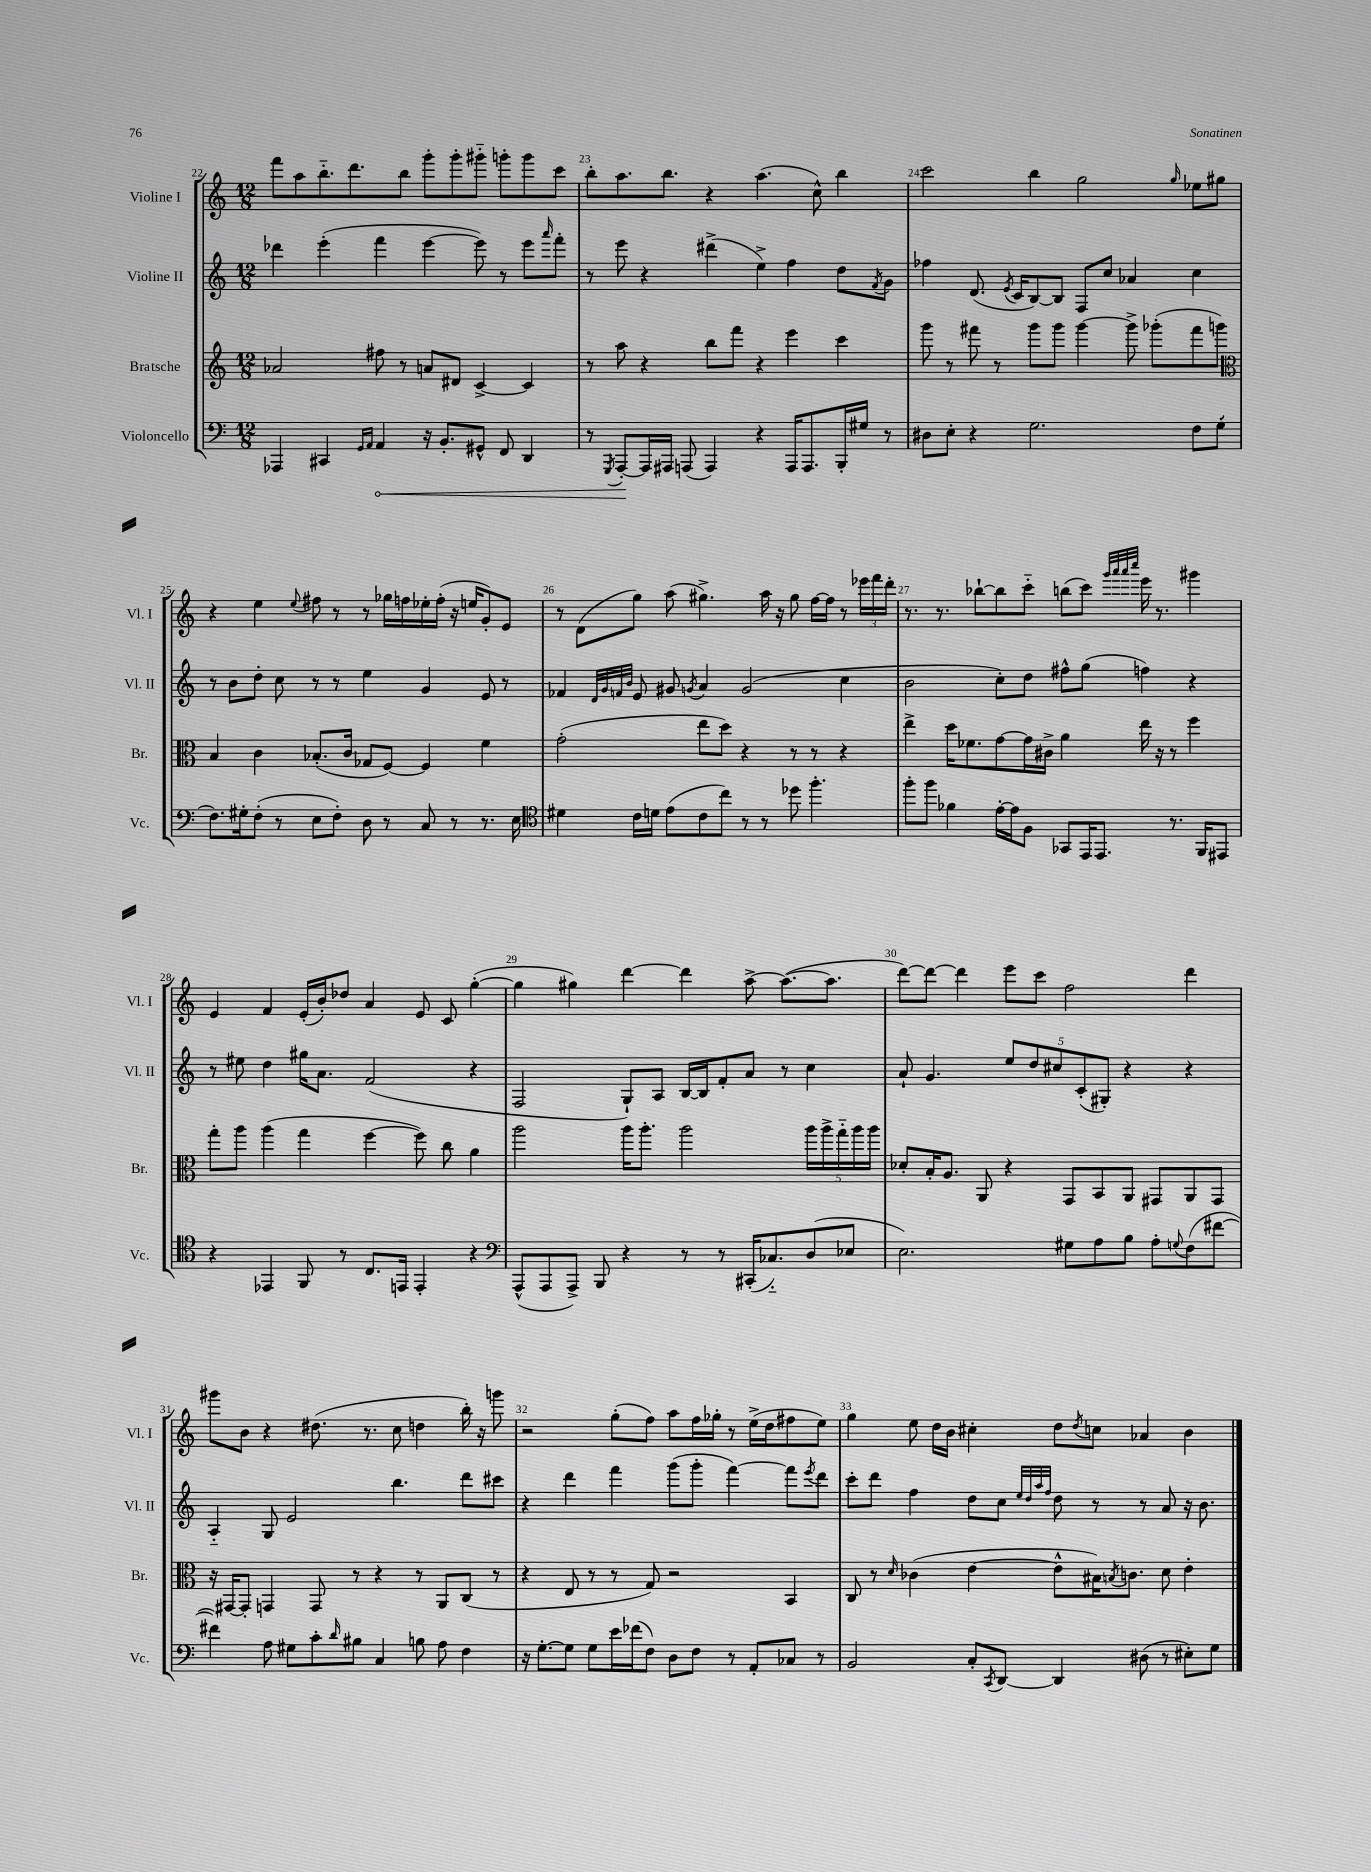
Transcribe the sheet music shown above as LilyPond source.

<<
\new StaffGroup <<
\new Staff = "s0" \with { instrumentName = "Violine I" shortInstrumentName = "Vl. I" } {
    \clef treble \key c \major \numericTimeSignature \time 12/8
    f'''8 a''8 b''8.-_ d'''8. b''8 g'''8-. g'''8-. gis'''8-_ g'''8-. g'''8 c'''8 |
    b''8-. a''8. b''8. r4 a''4.( c''8-^) b''4 |
    c'''2 b''4 g''2 \grace { g''16 } ees''8 gis''8 |
    r4 e''4 \appoggiatura { e''8 } fis''8 r8 r8 ges''16 f''16 ees''16-. f''16-.( r16 e''16 g'8-.) e'8 |
    r8 d'8( g''8) a''8( gis''4.->) a''16 r16 gis''8 f''16~ f''16 r8 \tuplet 3/2 { ees'''16 f'''16 d'''16-. } |
    r8. r8. bes''8~-! bes''8 c'''8-_ b''8( c'''8) \grace { g'''32 a'''32 a'''32 c''''32 } e'''16 r8. gis'''4 |
    e'4 f'4 e'16-.( b'16-.) des''8 a'4 e'8 c'8 g''4~-.( |
    g''4 gis''4) d'''4~ d'''4 a''8~-> a''8.~( a''8. |
    d'''8~) d'''8~ d'''4 e'''8 c'''8 f''2 d'''4 |
    gis'''8 b'8 r4 dis''8.( r8. c''8 d''4 b''16-.) r16 g'''8 |
    r2 g''8-.( f''8) a''8 f''16 ges''16-. r8 e''16->( d''16 fis''8 e''8) |
    g''4 e''8 d''16 b'16 cis''4-. d''8 \acciaccatura { d''8 } c''8 aes'4 b'4 \bar "|." |
}
\new Staff = "s1" \with { instrumentName = "Violine II" shortInstrumentName = "Vl. II" } {
    \clef treble \key c \major \numericTimeSignature \time 12/8
    des'''4 e'''4-.( f'''4 e'''4~ e'''8) r8 e'''8 \grace { a'''16 } f'''8-. |
    r8 e'''8 r4 dis'''4->( e''4->) f''4 d''8 \acciaccatura { f'8 } g'8 |
    fes''4 d'8.( \acciaccatura { e'8 } c'16 b8~) b8 f8 c''8 aes'4 c''4 |
    r8 b'8 d''8-. c''8 r8 r8 e''4 g'4 e'8 r8 |
    fes'4 \grace { d'32 g'32 f'32 b'32 } e'8 gis'8 \acciaccatura { g'8 } a'4 g'2( c''4 |
    b'2 c''8-.) d''8 fis''8-^ g''8( f''4) r4 |
    r8 eis''8 d''4 gis''16 a'8. f'2( r4 |
    f2 g8-!) a8 b16~ b16 f'8-. a'8 r8 c''4 |
    a'8-! g'4. \tuplet 5/4 { e''8 d''8 cis''8 c'8-.( gis8-.) } r4 r4 |
    a4-_ g8 e'2 b''4. d'''8 cis'''8 |
    r4 d'''4 f'''4 g'''8( g'''8-. f'''4~) f'''8 \acciaccatura { e'''8 } d'''8 |
    c'''8-. d'''8 f''4 d''8 c''8 \grace { e''32 d''32 a''32 f''32 } d''8 r8 r8 a'8 r16 b'8. \bar "|." |
}
\new Staff = "s2" \with { instrumentName = "Bratsche" shortInstrumentName = "Br." } {
    \clef treble \key c \major \numericTimeSignature \time 12/8
    aes'2 fis''8 r8 a'8 dis'8 c'4~-> c'4 |
    r8 a''8 r4 b''8 f'''8 r4 e'''4 c'''4 |
    g'''8 r8 fis'''8 r8 g'''8 g'''8 g'''4~ g'''8-> ges'''8-.( fis'''8 g'''8) |
    \clef alto b4 c'4 bes8.-.( c'16 ges8 f8~) f4 f'4 |
    g'2-.( e''8 d''8) r4 r8 r8 r4 |
    e''4-> d''16 fes'8. g'8~ g'16 cis'16-> a'4 e''16 r16 r8 f''4 |
    g''8-. a''8 a''4( g''4 f''4~ f''8) c''8 a'4 |
    a''2 a''16 a''8.-. a''2 \tuplet 5/4 { a''16 a''16-> g''16-_ a''16 a''16 } |
    des'8-. b16-. a8. a,8 r4 g,8 b,8 a,8 gis,8 a,8 gis,8 |
    r16 gis,16~ gis,8-. g,4 g,8 r8 r4 r8 a,8 c8( r8 |
    r4 e8 r8 r8 g8) r2 b,4 |
    c8 r8 \grace { d'16 } ces'4( e'4~ e'8-^ bis16) \acciaccatura { b8 } c'8. d'8 e'4-. \bar "|." |
}
\new Staff = "s3" \with { instrumentName = "Violoncello" shortInstrumentName = "Vc." } {
    \clef bass \key c \major \numericTimeSignature \time 12/8
    aes,,4 cis,4 \grace { g,16 a,16 } \once \override Hairpin.circled-tip = ##t a,4\< r16 b,8.-. gis,8-^ f,8 d,4 |
    r8 \acciaccatura { g,,8 } a,,8~-.\! a,,16 ais,,16 a,,8( a,,4) r4 a,,16 a,,8. b,,16-. gis16 r8 |
    dis8 e8-. r4 g2. f8 g8-.( |
    f8.) gis16-. f8-.( r8 e8 f8-.) d8 r8 c8 r8 r8. e16 |
    \clef tenor dis'4 c'16 d'16 e'8( c'8 c''8) r8 r8 des''8 f''4.-. |
    f''8-. f''8 fes'4 e'16~-. e'16 f8 ges,8 e,16 e,8. r8. f,16 eis,8 |
    r4 ees,4 f,8 r8 c8. e,16 e,4-. r4 |
    \clef bass a,,8-^( a,,8 a,,8->) b,,8 r4 r8 r8 cis,16-.( ces8.-_) d8( ees8 |
    e2.) gis8 a8 b8 a8-. \appoggiatura { g8 } f8( fis'8~ |
    fis'4) a8 gis8 c'8-. \grace { d'16 } bis8 c4 b8 a8 f4 |
    r16 g8.~-. g8 g8 e'16 fes'16( f8) d8 f8 r8 a,8-. ces8 r8 |
    b,2 c8-. \acciaccatura { c,8 } d,8~ d,4 dis8( r8 eis8-.) g8 \bar "|." |
}
>>
>>
\layout { \context { \Score currentBarNumber = #22 \override BarNumber.break-visibility = ##(#f #t #t) barNumberVisibility = #all-bar-numbers-visible } }
